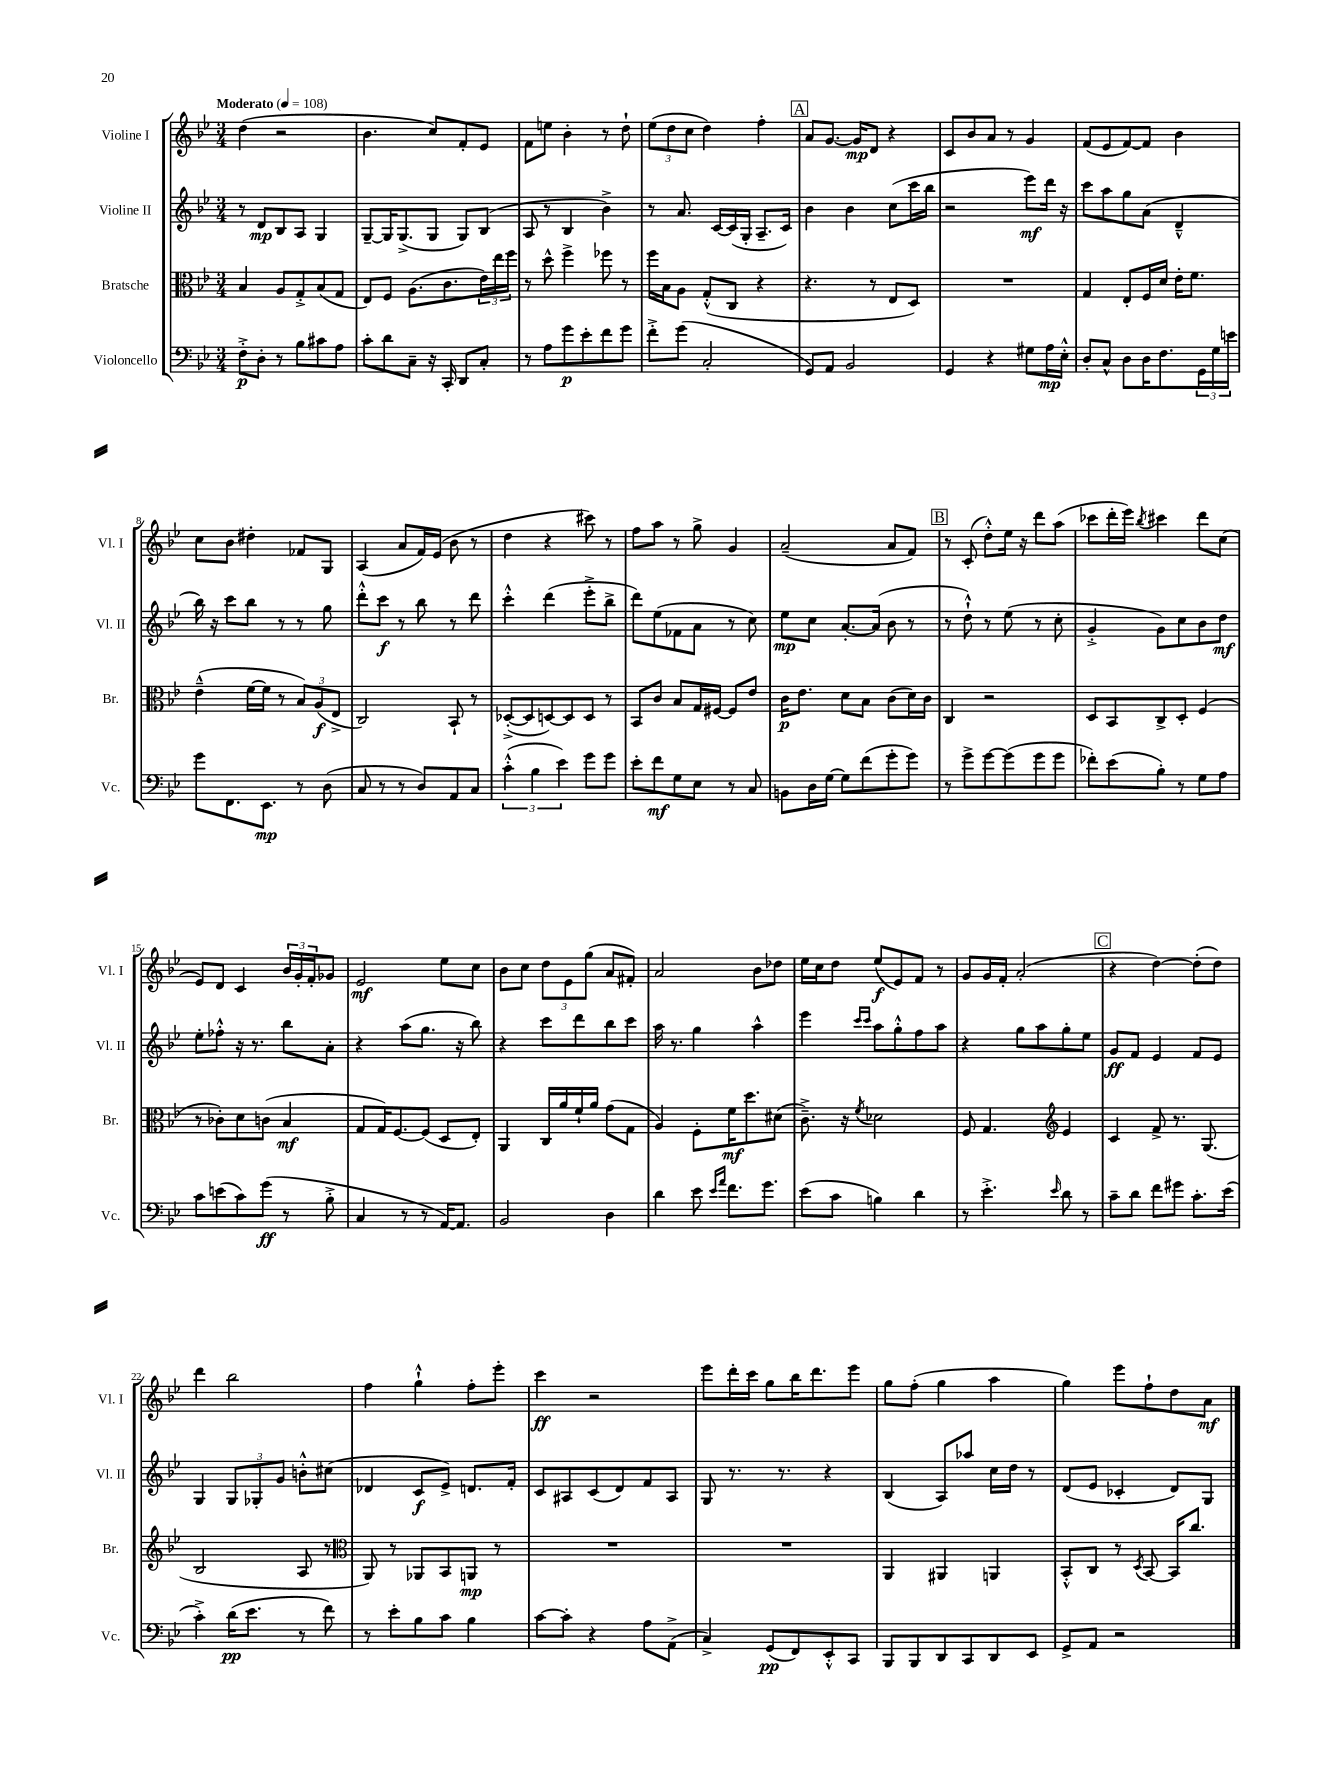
<<
\new StaffGroup <<
\new Staff = "s0" \with { instrumentName = "Violine I" shortInstrumentName = "Vl. I" } {
    \clef treble \key bes \major \numericTimeSignature \time 3/4 \tempo "Moderato" 4 = 108
    d''4( r2 |
    bes'4. c''8) f'8-. ees'8 |
    f'8 e''8 bes'4-. r8 d''8-! |
    \tuplet 3/2 { ees''8( d''8 c''8 } d''4) f''4-. |
    \mark \markup { \box "A" } a'8 g'8.~ g'16\mp d'8 r4 |
    c'8 bes'8 a'8 r8 g'4 |
    f'8( ees'8 f'8~) f'8 bes'4 |
    c''8 bes'8 dis''4-. fes'8 g8 |
    a4( a'8 f'16) ees'16( bes'8 r8 |
    d''4 r4 cis'''8) r8 |
    f''8 a''8 r8 g''8-> g'4 |
    a'2--( a'8 f'8) |
    \mark \markup { \box "B" } r8 c'8-.( d''8-.-^) ees''16 r16 d'''8 a''8( |
    ces'''8 d'''16-. ees'''16) \acciaccatura { bes''8 } cis'''4 d'''8 c''8( |
    ees'8) d'8 c'4 \tuplet 3/2 { bes'16 g'16-. f'16-. } ges'8 |
    ees'2\mf ees''8 c''8 |
    bes'8 c''8 \tuplet 3/2 { d''8 ees'8 g''8( } a'8 fis'8-.) |
    a'2 bes'8 des''8 |
    ees''16 c''16 d''8 ees''8\f( ees'8) f'8 r8 |
    g'8 g'16 f'16-. a'2-.( |
    \mark \markup { \box "C" } r4 d''4~) d''8-.( d''8) |
    d'''4 bes''2 |
    f''4 g''4-!-^ f''8-. ees'''8-. |
    c'''4\ff r2 |
    ees'''8 d'''16-. c'''16 g''8 bes''16 d'''8. ees'''8 |
    g''8 f''8-.( g''4 a''4 |
    g''4) ees'''8 f''8-! d''8 a'8\mf \bar "|." |
}
\new Staff = "s1" \with { instrumentName = "Violine II" shortInstrumentName = "Vl. II" } {
    \clef treble \key bes \major \numericTimeSignature \time 3/4
    r8 d'8\mp bes8 a8 g4 |
    g8~-- g16 g8.->( g8 g8) bes8( |
    a8 r8 bes4 bes'4->) |
    r8 a'8. c'16~ c'16( g16-. a8.-- c'16) |
    \mark \markup { \box "A" } bes'4 bes'4 c''8( c'''16 bes''16 |
    r2 ees'''8\mf) d'''16 r16 |
    c'''8 a''8 g''8 a'8( d'4---^ |
    bes''16) r16 c'''8 bes''8 r8 r8 g''8 |
    d'''8-.-^ c'''8\f r8 bes''8 r8 d'''8 |
    c'''4-.-^ d'''4( ees'''8-.-> bes''8-> |
    d'''8) ees''8( fes'8 a'8 r8 c''8) |
    ees''8\mp c''8 a'8.~-. a'16( bes'8 r8 |
    \mark \markup { \box "B" } r8 d''8-!-^) r8 ees''8( r8 c''8-. |
    g'4-.-> g'8) c''8 bes'8 d''8\mf |
    ees''8-. fes''8-.-^ r16 r8. bes''8 a'8-. |
    r4 a''8( g''8. r16 bes''8) |
    r4 c'''8 d'''8 bes''8 c'''8 |
    a''16 r8. g''4 a''4-^ |
    ees'''4 \grace { c'''16 c'''16 } a''8 g''8-.-^ f''8 a''8 |
    r4 g''8 a''8 g''8-. ees''8 |
    \mark \markup { \box "C" } g'8\ff f'8 ees'4 f'8 ees'8 |
    g4 \tuplet 3/2 { g8 ges8-. g'8 } b'8-.-^ cis''8( |
    des'4 c'8\f ees'8->) d'8. f'16-. |
    c'8 ais8 c'8( d'8) f'8 ais8 |
    g8 r8. r8. r4 |
    bes4( a8) aes''8 c''16 d''16 r8 |
    d'8( ees'8 ces'4-. d'8) g8 \bar "|." |
}
\new Staff = "s2" \with { instrumentName = "Bratsche" shortInstrumentName = "Br." } {
    \clef alto \key bes \major \numericTimeSignature \time 3/4
    bes4 a8 g8-.-> bes8( g8 |
    ees8) f8 a8.( c'8. \tuplet 3/2 { ees'16) ees''16 f''16 } |
    r8 d''8-^ f''4-> fes''8 r8 |
    f''16 bes16 a8 g8-.-^( c8 r4 |
    \mark \markup { \box "A" } r4. r8 ees8 d8) |
    R2. |
    g4 ees8-. f16 d'16 ees'16-. f'8. |
    ees'4---^( f'16~ f'16 r8 \tuplet 3/2 { bes8) a8\f( ees8-> } |
    c2) bes,8-! r8 |
    des8~-.->( des8 d8~) d8 d8 r8 |
    bes,8 c'8 bes8 g16 fis16~ fis8 ees'8 |
    c'16\p ees'8. d'8 bes8 c'8( d'16) c'16 |
    \mark \markup { \box "B" } c4 r2 |
    d8 bes,8 c8-> d8-. f4( |
    r8 ces'8-.) d'8 c'8( bes4\mf |
    g8 g16) f8.~ f8( d8 ees8-.) |
    a,4 c16 a'16 f'16-! a'16 g'8( g8 |
    a4) f8-. f'16\mf d''8. dis'8( |
    c'8.--->) r16 \acciaccatura { f'8 } des'2 |
    f8 g4. \clef treble ees'4 |
    \mark \markup { \box "C" } c'4 f'8-> r8. g8.( |
    bes2 a8 r8 |
    \clef alto a,8) r8 aes,8 bes,8 a,8\mp r8 |
    R2. |
    R2. |
    a,4 ais,4 a,4 |
    bes,8-.-^ c8 r8 \acciaccatura { d8 } bes,8~ bes,16 c''8. \bar "|." |
}
\new Staff = "s3" \with { instrumentName = "Violoncello" shortInstrumentName = "Vc." } {
    \clef bass \key bes \major \numericTimeSignature \time 3/4
    f8-.->\p d8-. r8 bes8 cis'8 a8 |
    c'8-. d'8 c8-- r16 c,16-. d,8 c8-. |
    r8 a8 g'8\p ees'8-. f'8 g'8 |
    f'8-.-> g'8( c2-. |
    \mark \markup { \box "A" } g,8) a,8 bes,2 |
    g,4 r4 gis8 a16\mp ees16-.-^ |
    d8-. c8-^ d8 d16 f8. \tuplet 3/2 { g,16 g16 e'16 } |
    g'8 f,8. ees,8.\mp r8 d8( |
    c8 r8 r8 d8) a,8 c8 |
    \tuplet 3/2 { c'4-.-^( bes4 ees'4) } g'8 g'8 |
    ees'8-. f'8\mf g8 ees8 r8 c8 |
    b,8 d16 g16~ g8 f'8( g'8-. g'8) |
    \mark \markup { \box "B" } r8 g'8-> g'8~ g'8( g'8 g'8 |
    fes'8-.) ees'8( bes8-.) r8 g8 a8 |
    c'8 e'8( c'8) g'8\ff( r8 bes8-.-> |
    c4 r8 r8 a,16~) a,8. |
    bes,2 d4 |
    d'4 ees'8 \grace { ees'16 a'16 } f'8. g'8. |
    ees'8( c'8 b4) d'4 |
    r8 ees'4.-.-> \grace { ees'16 } d'8 r8 |
    \mark \markup { \box "C" } c'8-- d'8 f'8 gis'8 c'8.-. ees'16( |
    c'4-.->) d'16\pp( ees'8. r8 f'8) |
    r8 ees'8-. bes8 c'8 bes4 |
    c'8~ c'8-. r4 a8 a,8->( |
    c4->) g,8\pp( f,8) ees,8-.-^ c,8 |
    bes,,8 bes,,8 d,8 c,8 d,8 ees,8 |
    g,8-> a,8 r2 \bar "|." |
}
>>
>>
